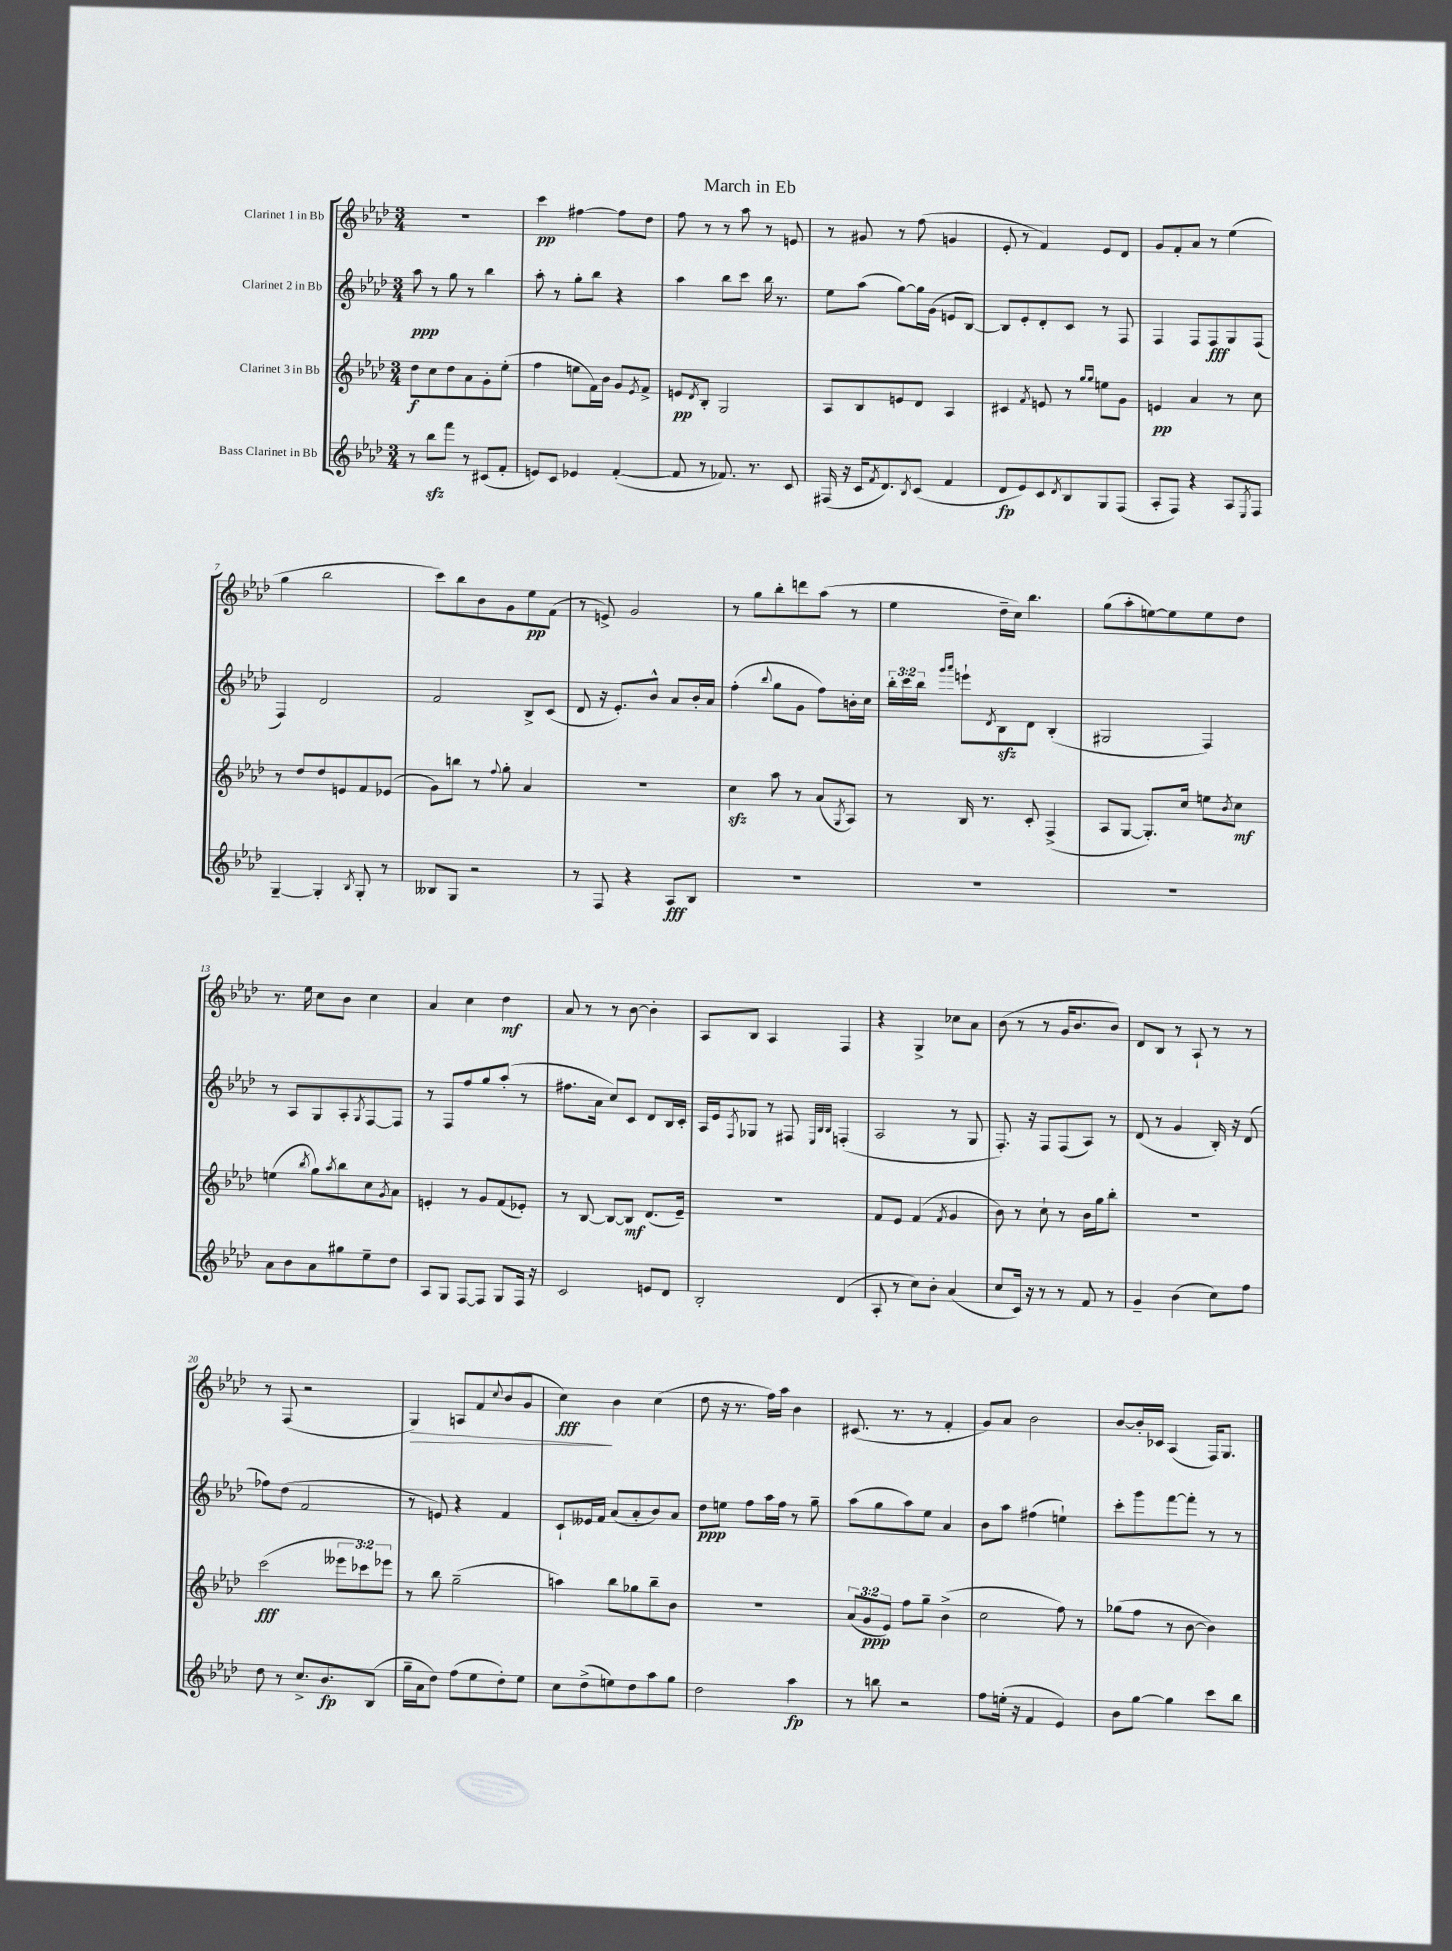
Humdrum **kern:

**kern	**dynam	**kern	**dynam	**kern	**dynam	**kern	**dynam
*part4	*part4	*part3	*part3	*part2	*part2	*part1	*part1
*staff4	*staff4	*staff3	*staff3	*staff2	*staff2	*staff1	*staff1
*I"Bass Clarinet in Bb	*	*I"Clarinet 3 in Bb	*	*I"Clarinet 2 in Bb	*	*I"Clarinet 1 in Bb	*
*clefG2	*	*clefG2	*	*clefG2	*	*clefG2	*
*k[b-e-a-d-]	*	*k[b-e-a-d-]	*	*k[b-e-a-d-]	*	*k[b-e-a-d-]	*
*M3/4	*	*M3/4	*	*M3/4	*	*M3/4	*
=1	=1	=1	=1	=1	=1	=1	=1
8r	.	8dd-\L	f	8aa-\	ppp	2.r	.
8bb-zz\L	.	8cc\	.	8r	.	.	.
8fff\J	.	8dd-\	.	8gg\	.	.	.
8r	.	8a-\	.	8r	.	.	.
(8c#X/L	.	8g'\	.	4bb-\	.	.	.
8f'/J	.	(8ee-'\J	.	.	.	.	.
=2	=2	=2	=2	=2	=2	=2	=2
8en/L)	.	4ff\	.	8aa-'\	.	4ccc\	pp
8c/J	.	.	.	8r	.	.	.
4e-X/	.	8een\L	.	8gg'\L	.	[4ff#X\	.
.	.	16f\L)	.	8bb-\J	.	.	.
.	.	16b-\JJ	.	.	.	.	.
([4f'/	.	8g/L	.	4r	.	8ff#\L]	.
.	.	8qe-/	.	.	.	.	.
.	.	8f^/J	.	.	.	8dd-\J	.
=3	=3	=3	=3	=3	=3	=3	=3
8f/]	.	8en/L	pp	4aa-\	.	8ff\	.
.	.	8qd-/	.	.	.	.	.
8r	.	8B-'/J	.	.	.	8r	.
8.f-X/)	.	2G/	.	8bb-\L	.	8r	.
.	.	.	.	8ccc\J	.	8aa-\	.
8.r	.	.	.	.	.	.	.
.	.	.	.	16bb-\	.	8r	.
.	.	.	.	8.r	.	.	.
8c/	.	.	.	.	.	8en/	.
=4	=4	=4	=4	=4	=4	=4	=4
(16F#X/	.	8A-/L	.	8ee-\L	.	8r	.
16r	.	.	.	.	.	.	.
16c/KL	.	8B-/	.	(8aa-\J	.	8g#X/	.
8qf/	.	.	.	.	.	.	.
8.d-/)	.	.	.	.	.	.	.
.	.	8en/	.	[8gg\L)	.	8r	.
8qB-/	.	.	.	.	.	.	.
(8c/J	.	8d-/J	.	16gg\L]	.	(8ff\	.
.	.	.	.	(16g\JJ	.	.	.
4f/	.	4A-/	.	8en/L	.	4gn/	.
.	.	.	.	[8B-/J)	.	.	.
=5	=5	=5	=5	=5	=5	=5	=5
8d-/L	fp	4c#X/	.	8B-/L]	.	8e-'/	.
8e-/)	.	.	.	8e-'/	.	8r	.
.	.	8qf/	.	.	.	.	.
8c/	.	8en/	.	8d-'/	.	4f/)	.
8qd-/	.	.	.	.	.	.	.
8B-/	.	8r	.	8c/J	.	.	.
.	.	16qqgg/LL	.	.	.	.	.
.	.	16qqgg/JJ	.	.	.	.	.
8G/	.	8een\L	.	8r	.	8e-/L	.
(8F/J	.	8g\J	.	8F/	.	8d-/J	.
=6	=6	=6	=6	=6	=6	=6	=6
8A-'/L	.	4en/	pp	4F/	.	8g/L	.
8F/J)	.	.	.	.	.	8f'/	.
4r	.	4a-/	.	8F/L	.	8a-/J	.
.	.	.	.	8F/	fff	8r	.
8A-/L	.	8r	.	8G/	.	(4ee-\	.
8qE-/	.	.	.	.	.	.	.
8F/J	.	8cc\	.	(8F/J	.	.	.
!!LO:LB:g=z
=7	=7	=7	=7	=7	=7	=7	=7
[4G~/	.	8r	.	4F/)	.	4gg\	.
.	.	8dd-/L	.	.	.	.	.
4G'/]	.	8dd-/	.	2d-/	.	2bb-\	.
.	.	8en/	.	.	.	.	.
8qB-/	.	.	.	.	.	.	.
8G'/	.	8f/	.	.	.	.	.
8r	.	(8e-X/J	.	.	.	.	.
=8	=8	=8	=8	=8	=8	=8	=8
8B--X/L	.	8g\L)	.	2f/	.	8ccc\L)	.
8G/J	.	8bbn\J	.	.	.	8bb-\	.
2r	.	8r	.	.	.	8b-\	.
.	.	8qqff/	.	.	.	.	.
.	.	8gg'\	.	.	.	8g\	.
.	.	4a-/	.	8B-^/L	.	8ee-\	pp
.	.	.	.	(8c/J	.	(8f\J	.
=9	=9	=9	=9	=9	=9	=9	=9
8r	.	2.r	.	8d-/	.	8r	.
8F/	.	.	.	16r	.	8en^/)	.
.	.	.	.	8.e-'/L)	.	.	.
4r	.	.	.	.	.	2g/	.
.	.	.	.	8b-^^/J	.	.	.
8A-/L	fff	.	.	8a-/L	.	.	.
8B-/J	.	.	.	16b-'/L	.	.	.
.	.	.	.	16a-/JJ	.	.	.
=10	=10	=10	=10	=10	=10	=10	=10
2.r	.	4cczz\	.	(4ff'\	.	8r	.
.	.	.	.	.	.	8gg\L	.
.	.	.	.	8qqbb-/	.	.	.
.	.	8aa-\	.	8gg\L	.	8bb-'\	.
.	.	8r	.	8g\J	.	8dddn\	.
.	.	(8a-/L	.	8ff\L)	.	(8aa-\J	.
.	.	8qG/	.	.	.	.	.
.	.	8A-/J)	.	16bn'\L	.	8r	.
.	.	.	.	16cc\JJ	.	.	.
=11	=11	=11	=11	=11	=11	=11	=11
2.r	.	8r	.	24bb-'\LL	.	4ee-\	.
.	.	.	.	24ccc\	.	.	.
.	.	.	.	24bb-\JJ	.	.	.
.	.	.	.	16qqggg/LL	.	.	.
.	.	.	.	16qqaaa-/JJ	.	.	.
.	.	16B-/	.	8eeen`\L	.	.	.
.	.	8.r	.	.	.	.	.
.	.	.	.	8qd-/	.	.	.
.	.	.	.	8B-zz\	.	16dd-~\LL	.
.	.	.	.	.	.	16cc\JJ)	.
.	.	8c'/	.	8d-\J	.	4.bb-\	.
.	.	(4F^/	.	(4B-'/	.	.	.
=12	=12	=12	=12	=12	=12	=12	=12
2.r	.	8A-/L	.	2G#X/	.	(8gg\L	.
.	.	[8G/J	.	.	.	8aa-'\	.
.	.	8.G'/L])	.	.	.	[8een\)	.
.	.	.	.	.	.	8ee\]	.
.	.	16cc/Jk	.	.	.	.	.
.	.	8een\L	.	4F/)	.	8ee\	.
.	.	8qb-/	.	.	.	.	.
.	.	8cc\J	mf	.	.	8dd-\J	.
!!LO:LB:g=z
=13	=13	=13	=13	=13	=13	=13	=13
8a-\L	.	(4een\	.	8r	.	8.r	.
8b-\	.	.	.	8A-/L	.	.	.
.	.	.	.	.	.	16ee-\	.
.	.	8qbb-/	.	.	.	.	.
8a-\	.	8gg\L)	.	8G/	.	8cc\L	.
.	.	8qaa-/	.	.	.	.	.
8gg#X\	.	8bb-\	.	8A-'/	.	8b-\J	.
.	.	.	.	8qG/	.	.	.
8ee-~\	.	8cc\	.	[8F/	.	4cc\	.
.	.	8qg/	.	.	.	.	.
8dd-\J	.	8a-\J	.	8F/J]	.	.	.
=14	=14	=14	=14	=14	=14	=14	=14
8A-/L	.	4en'/	.	8r	.	4a-/	.
8G/J	.	.	.	8F/L	.	.	.
[8F/L	.	8r	.	8ff/	.	4cc\	.
8F/J]	.	8g/L	.	8gg/	.	.	.
8G/L	.	(8f/	.	(8aa-'/J	.	4dd-\	mf
16F/Jk	.	8e-X'/J)	.	8r	.	.	.
16r	.	.	.	.	.	.	.
=15	=15	=15	=15	=15	=15	=15	=15
2c/	.	8r	.	8.ff#X\L	.	8a-/	.
.	.	[8B-/	.	.	.	8r	.
.	.	.	.	16a-\Jk	.	.	.
.	.	8B-/L_	.	8cc/L)	.	8r	.
.	.	8B-/J]	mf	8c/J	.	[8b-\	.
8en/L	.	(8.d-/L	.	8d-/L	.	4b-'\]	.
8d-/J	.	.	.	16B-/L	.	.	.
.	.	16e-~/Jk)	.	16c'/JJ	.	.	.
=16	=16	=16	=16	=16	=16	=16	=16
2B-'/	.	2.r	.	16A-/LL	.	8A-/L	.
.	.	.	.	16e-/J	.	.	.
.	.	.	.	8qF/	.	.	.
.	.	.	.	8G-X/J	.	8B-/J	.
.	.	.	.	8r	.	4A-/	.
.	.	.	.	8F#X/	.	.	.
.	.	.	.	32qqE-/LLL	.	.	.
.	.	.	.	32qqB-/	.	.	.
.	.	.	.	32qqB-/JJJ	.	.	.
(4d-/	.	.	.	(4Fn'/	.	4F/	.
=17	=17	=17	=17	=17	=17	=17	=17
8A-'/	.	8f/L	.	2A-/	.	4r	.
8r	.	8e-/J	.	.	.	.	.
8cc\L)	.	(4f/	.	.	.	4G^/	.
8b-'\J	.	.	.	.	.	.	.
.	.	8qf/	.	.	.	.	.
(4a-/	.	4g/	.	8r	.	8cc-X\L	.
.	.	.	.	8G/	.	8a-\J	.
=18	=18	=18	=18	=18	=18	=18	=18
8cc/L	.	8b-\)	.	8.F'/)	.	(8b-\	.
16c/Jk)	.	8r	.	.	.	8r	.
16r	.	.	.	16r	.	.	.
8r	.	8cc`\	.	8F/L	.	8r	.
8r	.	8r	.	(8F/	.	16g/KL	.
.	.	.	.	.	.	8.b-/	.
8f/	.	16b-\LL	.	8A-/J)	.	.	.
.	.	16gg\J	.	.	.	.	.
8r	.	8bb-'\J	.	8r	.	8b-/J)	.
=19	=19	=19	=19	=19	=19	=19	=19
4g~/	.	2.r	.	(8d-/	.	8d-/L	.
.	.	.	.	8r	.	8B-/J	.
(4b-\	.	.	.	4g/	.	8r	.
.	.	.	.	.	.	8A-`/	.
8cc\L)	.	.	.	16B-'/)	.	8r	.
.	.	.	.	16r	.	.	.
8ff\J	.	.	.	(8d-/	.	8r	.
!!LO:LB:g=z
=20	=20	=20	=20	=20	=20	=20	=20
8dd-\	.	(2ccc\	fff	8ff-X\L)	.	8r	.
8r	.	.	.	(8dd-\J	.	(8F/	.
8.cc^/L	.	.	.	2f/	.	2r	.
8.b-/	fp	.	.	.	.	.	.
.	.	12eee--X\L	.	.	.	.	.
.	.	12ccc-X\)	.	.	.	.	.
(8B-/J	.	.	.	.	.	.	.
.	.	12eee-X\J	.	.	.	.	.
=21	=21	=21	=21	=21	=21	=21	=21
!	!	!	!	!	!	!	!LO:HP:b
16gg~\LL	.	8r	.	8r	.	4G/)	>
16a-\J	.	.	.	.	.	.	.
8dd-\J)	.	8bb-\	.	8en/)	.	.	.
(8ff\L	.	(2gg~\	.	4r	.	8An/L	.
8ee-\	.	.	.	.	.	8f/	.
.	.	.	.	.	.	8qqcc/	.
8dd-'\)	.	.	.	4f/	.	(8b-/	.
8ee-\J	.	.	.	.	.	8g/J	.
=22	=22	=22	=22	=22	=22	=22	=22
8cc\L	.	4aan\)	.	8c`/L	.	4cc\)	fff
(8dd-^\	.	.	.	16e--X/L	.	.	.
.	.	.	.	16f/JJ	.	.	.
8een\)	.	8bb-\L	.	(8a-/L	.	4b-\	]
8dd-\	.	8gg-X\	.	8a-'/	.	.	.
8aa-\	.	8bb-~\	.	8b-/)	.	(4cc\	.
8gg\J	.	8b-\J	.	8a-/J	.	.	.
=23	=23	=23	=23	=23	=23	=23	=23
2dd-\	.	2.r	.	8dd-\L	ppp	8dd-\	.
.	.	.	.	8een\J	.	16r	.
.	.	.	.	.	.	8.r	.
.	.	.	.	8ff\L	.	.	.
.	.	.	.	16aa-\L	.	16ff\LL)	.
.	.	.	.	16ff\JJ	.	16aa-\JJ	.
4aa-\	fp	.	.	8r	.	4b-\	.
.	.	.	.	8gg~\	.	.	.
=24	=24	=24	=24	=24	=24	=24	=24
8r	.	(12a-/L	.	(8aa-\L	.	(8.c#X/	.
.	.	12g/	ppp	.	.	.	.
8bbn\	.	.	.	8gg\	.	.	.
.	.	12e-/J)	.	.	.	.	.
.	.	.	.	.	.	8.r	.
2r	.	8ff\L	.	8aa-\)	.	.	.
.	.	8gg~\J	.	8ee-\J	.	8r	.
.	.	(4b-^\	.	4a-/	.	4f'/	.
=25	=25	=25	=25	=25	=25	=25	=25
8ff\L	.	2cc\	.	8b-\L	.	8g/L)	.
(16een'\Jk	.	.	.	8aa-\J	.	8a-/J	.
16r	.	.	.	.	.	.	.
4f/	.	.	.	(4ff#X\	.	2b-\	.
4e-/)	.	8ff\)	.	4een`\)	.	.	.
.	.	8r	.	.	.	.	.
=26	=26	=26	=26	=26	=26	=26	=26
8b-\L	.	(8gg-X\L	.	8ccc'\L	.	[8b-/L	.
[8gg\J	.	8ff\J	.	8ggg\	.	16b-'/L]	.
.	.	.	.	.	.	16c-X/JJ	.
4gg\]	.	8r	.	[8fff\	.	(4A-/	.
.	.	[8b-\	.	8fff'\J]	.	.	.
8ccc\L	.	4b-\])	.	8r	.	16F/KL)	.
.	.	.	.	.	.	8.G/J	.
8bb-\J	.	.	.	8r	.	.	.
==	==	==	==	==	==	==	==
*-	*-	*-	*-	*-	*-	*-	*-
